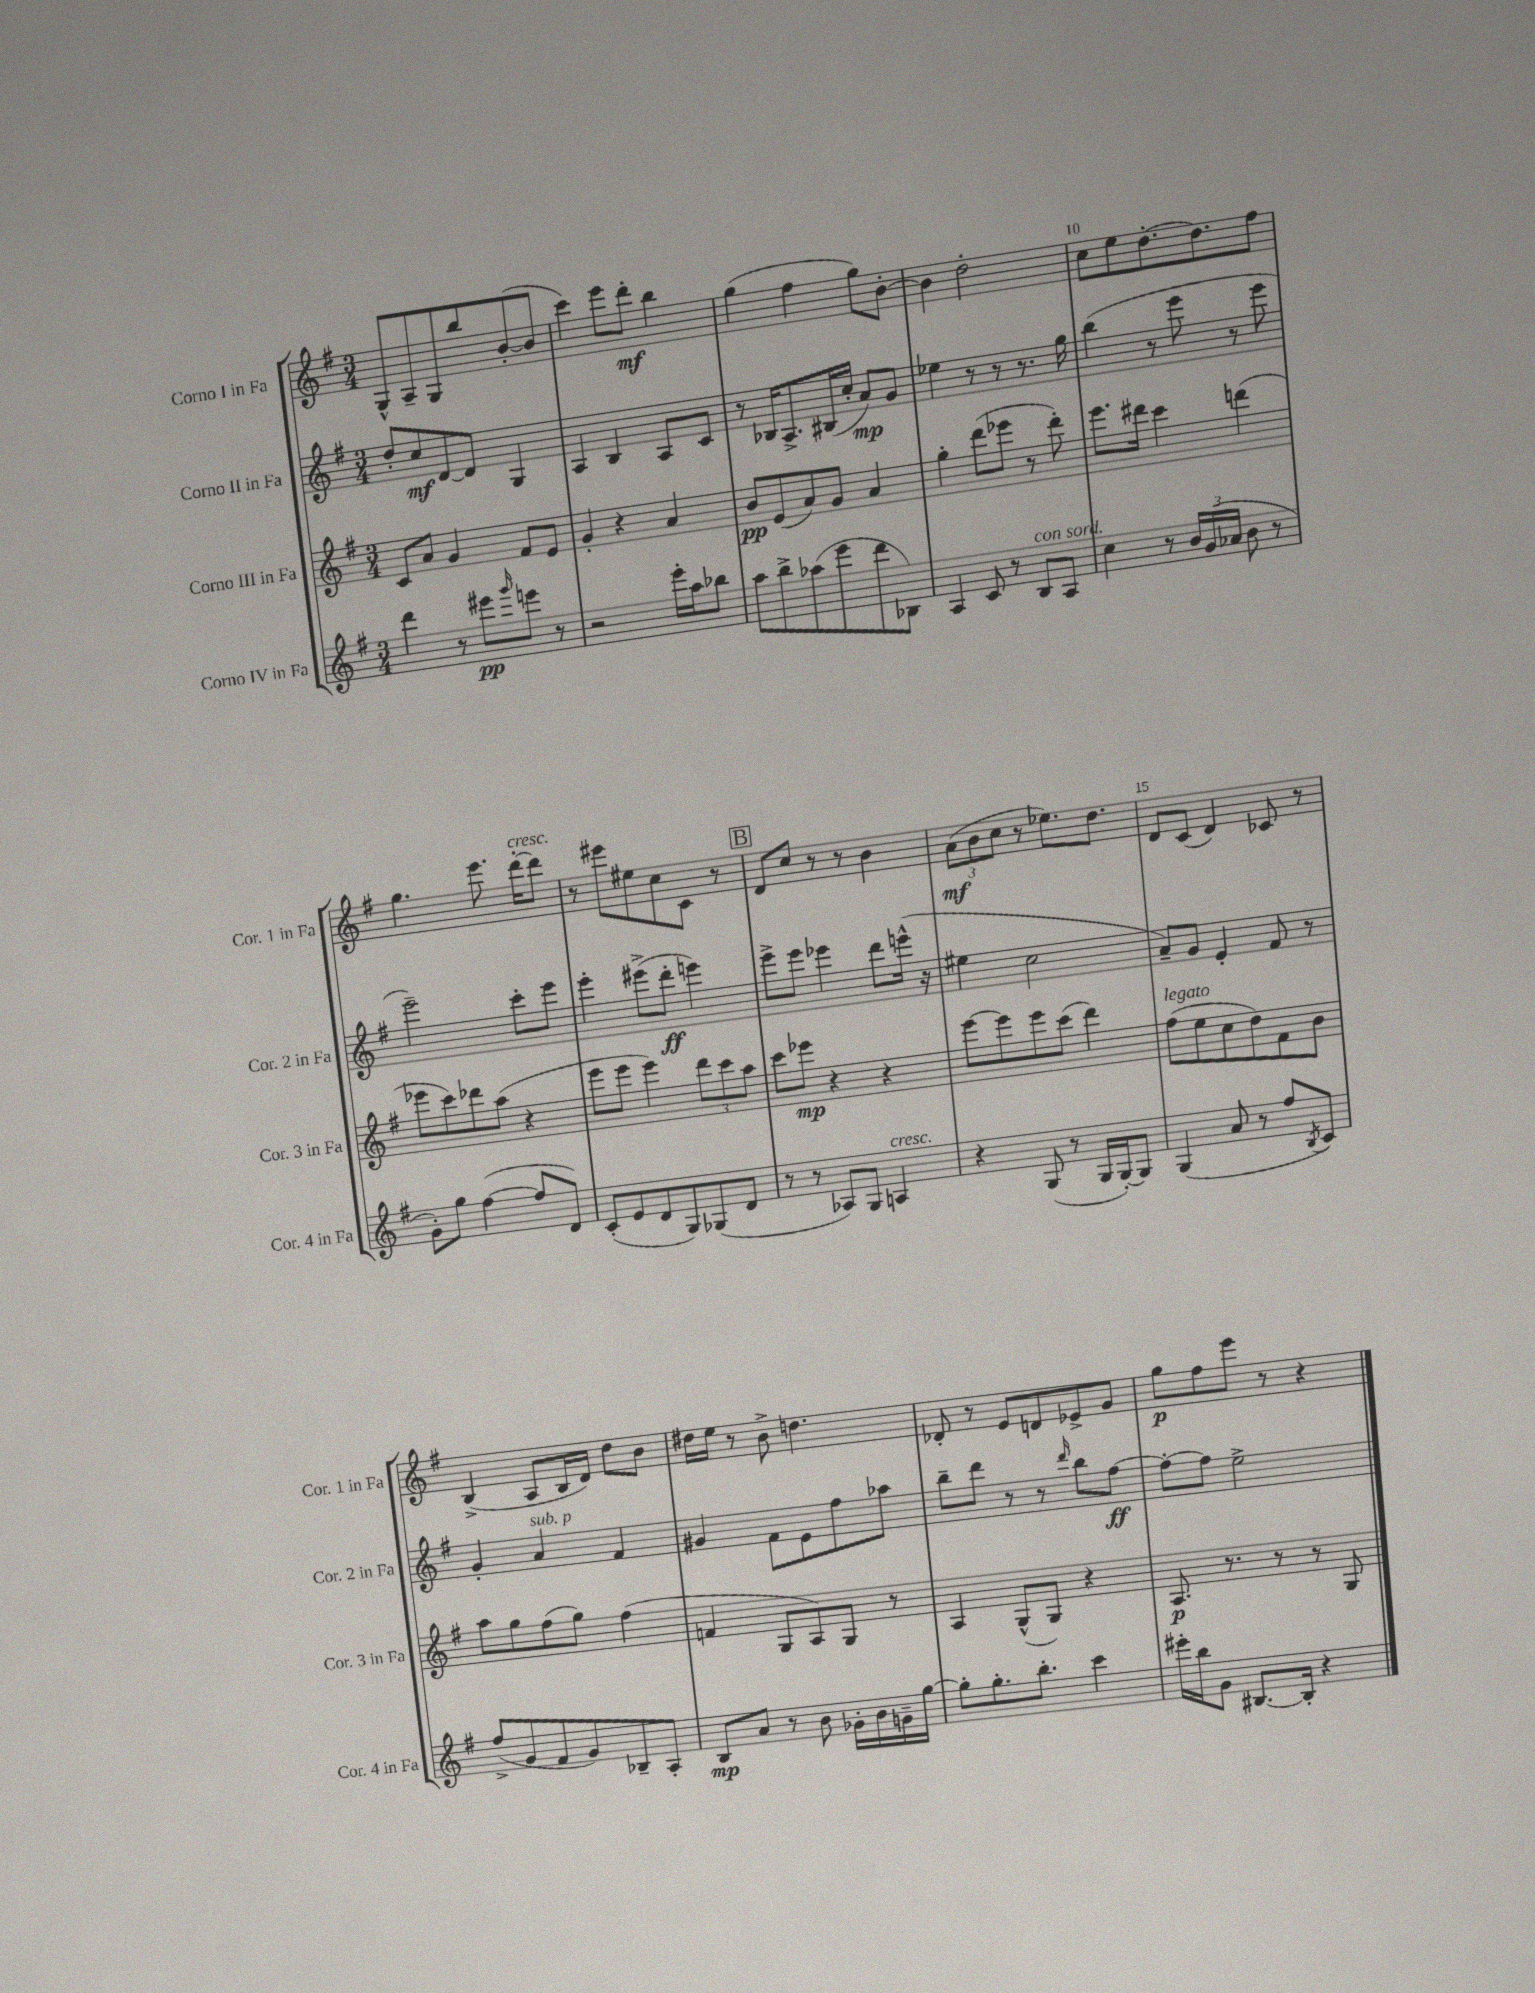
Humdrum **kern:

**kern	**dynam	**kern	**dynam	**kern	**dynam	**kern	**dynam
*part4	*part4	*part3	*part3	*part2	*part2	*part1	*part1
*staff4	*staff4	*staff3	*staff3	*staff2	*staff2	*staff1	*staff1
*I"Corno IV in Fa	*	*I"Corno III in Fa	*	*I"Corno II in Fa	*	*I"Corno I in Fa	*
*I'Cor. 4 in Fa	*	*I'Cor. 3 in Fa	*	*I'Cor. 2 in Fa	*	*I'Cor. 1 in Fa	*
*clefG2	*	*clefG2	*	*clefG2	*	*clefG2	*
*k[f#]	*	*k[f#]	*	*k[f#]	*	*k[f#]	*
*M3/4	*	*M3/4	*	*M3/4	*	*M3/4	*
=6	=6	=6	=6	=6	=6	=6	=6
4ddd\	.	8c/L	.	8dd'/L	.	8G^^/L	.
.	.	8a/J	.	8cc/	mf	8A~/	.
8r	.	4g/	.	[8d/	.	8G/	.
8eee#X\L	pp	.	.	8d/J]	.	8bb/	.
16qqggg/	.	.	.	.	.	.	.
8eeen\J	.	8f#/L	.	4G/	.	([8b'/	.
8r	.	8e/J	.	.	.	8b/J]	.
=7	=7	=7	=7	=7	=7	=7	=7
2r	.	4g'/	.	4A/	.	4ccc\)	.
.	.	4r	.	4B/	.	8eee\L	.
.	.	.	.	.	.	8ddd'\J	mf
16eee'\LL	.	4a/	.	8A/L	.	4bb\	.
16aa\J	.	.	.	.	.	.	.
8bb-X\J	.	.	.	8c/J	.	.	.
=8	=8	=8	=8	=8	=8	=8	=8
8aa\L	.	8b/L	pp	8r	.	(4gg\	.
8bb^\	.	(8e/	.	16B-X/KL	.	.	.
.	.	.	.	8.A^/	.	.	.
(8aa-X\	.	8a/)	.	.	.	4ff#\	.
8eee\	.	8g/J	.	(16B#X/L	.	.	.
.	.	.	.	16cc'/JJ	.	.	.
8ddd\	.	4a/	.	8a/L)	mp	8gg\L)	.
8B-X\J)	.	.	.	8g/J	.	[8b'\J	.
=9	=9	=9	=9	=9	=9	=9	=9
4A/	.	4gg'\	.	4ee-X\	.	4b\]	.
8c/	.	(8ddd\L	.	8r	.	2dd'\	.
8r	.	8eee-X\J	.	8r	.	.	.
!LO:TX:a:i:t=con sord.	!	!	!	!	!	!	!
8B/L	.	8r	.	8.r	.	.	.
8A/J	.	8ddd'\)	.	.	.	.	.
.	.	.	.	16gg\	.	.	.
=10	=10	=10	=10	=10	=10	=10	=10
4cc\	.	8.eee\L	.	(4bb\	.	8cc\L	.
.	.	.	.	.	.	8ee\	.
.	.	16ddd#X\Jk	.	.	.	.	.
8r	.	4ccc\	.	8r	.	[8.dd'\	.
24b/LL	.	.	.	8eee\	.	.	.
(24g/	.	.	.	.	.	.	.
.	.	.	.	.	.	8.dd\]	.
24a-X/JJ	.	.	.	.	.	.	.
8b\	.	(4dddn\	.	8r	.	.	.
8r	.	.	.	8eee\	.	8ff#\J	.
!!LO:LB:g=z
=11	=11	=11	=11	=11	=11	=11	=11
8g'\L)	.	8eee-X\L	.	2eee~\)	.	4.gg\	.
8gg\J	.	8ccc\)	.	.	.	.	.
([4ff#\	.	8ddd-X\	.	.	.	.	.
.	.	(8aa\J	.	.	.	8.eee\	.
8ff#/L]	.	4r	.	8ccc'\L	.	.	.
!	!	!	!	!	!	!LO:TX:a:i:t=cresc.	!
.	.	.	.	.	.	[16ddd'\KL	.
8d/J)	.	.	.	8eee\J	.	8ddd\J]	.
=12	=12	=12	=12	=12	=12	=12	=12
(8c'/L	.	8eee\L	.	4eee'\	.	8r	.
8e/	.	8eee\J	.	.	.	8eee#X\L	.
8d/	.	4eee\)	.	(8eee#X^\L	.	8ee#X\	.
8G/)	.	.	.	8ddd'\J	ff	8cc\	.
(8G-X/	.	12ddd\L	.	4eeen\)	.	8c\J	.
.	.	12ccc\	.	.	.	.	.
8d/J	.	.	.	.	.	8r	.
.	.	12aa\J	.	.	.	.	.
!!LO:REH:place=s1:t=B
=13	=13	=13	=13	=13	=13	=13	=13
8r	.	8ccc\L	.	8eee^\L	.	8d/L	.
8r	.	8eee-X\J	mp	8eee\J	.	8cc/J	.
8A-X/L)	.	4r	.	4eee-X\	.	8r	.
8G/J	.	.	.	.	.	8r	.
!LO:TX:a:i:t=cresc.	!	!	!	!	!	!	!
4An/	.	4r	.	8ddd\L	.	4b\	.
.	.	.	.	(16eeen^^\Jk	.	.	.
.	.	.	.	16r	.	.	.
=14	=14	=14	=14	=14	=14	=14	=14
4r	.	[8eee\L	.	4ee#X\	.	(12a\L	mf
.	.	.	.	.	.	12b\	.
.	.	8eee\]	.	.	.	.	.
.	.	.	.	.	.	12cc\J	.
(8G/	.	8eee\	.	2cc\	.	8r	.
8r	.	(8ccc\J	.	.	.	8.ee-X\L)	.
16G/LL	.	4ddd\)	.	.	.	.	.
[16G'/J)	.	.	.	.	.	8.dd\J	.
8G/J]	.	.	.	.	.	.	.
=15	=15	=15	=15	=15	=15	=15	=15
!	!	!LO:TX:a:i:t=legato	!	!	!	!	!
(4G/	.	(8ff#\L	.	8a~/L)	.	8d/L	.
.	.	8ee\	.	8g/J	.	(8c/J	.
8a/	.	8cc\	.	4e'/	.	4d/)	.
8r	.	8dd\)	.	.	.	.	.
8ff#/L	.	8f#\	.	8f#/	.	8c-X/	.
8qB/	.	.	.	.	.	.	.
8c/J)	.	8b\J	.	8r	.	8r	.
!!LO:LB:g=z
=16	=16	=16	=16	=16	=16	=16	=16
(8ff#^/L	.	8aa\L	.	4g'/	.	(4B^/	.
8g/	.	8gg\	.	.	.	.	.
!	!	!	!	!LO:TX:a:i:t=sub. p	!	!	!
8f#/	.	(8ff#\	.	4a/	.	8A/L	.
8g/)	.	8gg\J)	.	.	.	16B/L	.
.	.	.	.	.	.	16d/JJ)	.
8B-X~/	.	(4ff#\	.	4f#/	.	8dd\L	.
8A'/J	.	.	.	.	.	8b\J	.
=17	=17	=17	=17	=17	=17	=17	=17
8B/L	mp	4fn/	.	4g#X/	.	16dd#X\LL	.
.	.	.	.	.	.	16ee\JJ	.
8a/J	.	.	.	.	.	8r	.
8r	.	8G/L	.	8f#\L	.	8b^\	.
8b\	.	8A/)	.	8e\	.	4.ddn\	.
16g-X'\LL	.	8G/J	.	8ff#\	.	.	.
16b\	.	.	.	.	.	.	.
16gn~\	.	8r	.	8aa-X\J	.	.	.
[16gg\JJ	.	.	.	.	.	.	.
=18	=18	=18	=18	=18	=18	=18	=18
8gg'\L]	.	4A/	.	8bb~\L	.	8d-X'/	.
8.gg'\	.	.	.	8ddd\J	.	8r	.
.	.	(8G^^/L	.	8r	.	8e/L	.
8.bb'\J	.	.	.	.	.	.	.
.	.	8G/J)	.	8r	.	8dn/	.
.	.	.	.	16qqddd/	.	.	.
4ccc\	.	4r	.	8bb\L	.	8e-X^/	.
.	.	.	.	[8ff#\J	ff	8g/J	.
=19	=19	=19	=19	=19	=19	=19	=19
16eee#X'\LL	.	8.A/	p	8ff#'\L_	.	8gg\L	p
16bb\J	.	.	.	.	.	.	.
8g\J	.	.	.	8ff#\J]	.	8ff#\	.
.	.	8.r	.	.	.	.	.
[8.B#X/L	.	.	.	2ee^\	.	8eee\J	.
.	.	8r	.	.	.	8r	.
16B#'/Jk]	.	.	.	.	.	.	.
4r	.	8r	.	.	.	4r	.
.	.	8G/	.	.	.	.	.
==	==	==	==	==	==	==	==
*-	*-	*-	*-	*-	*-	*-	*-
